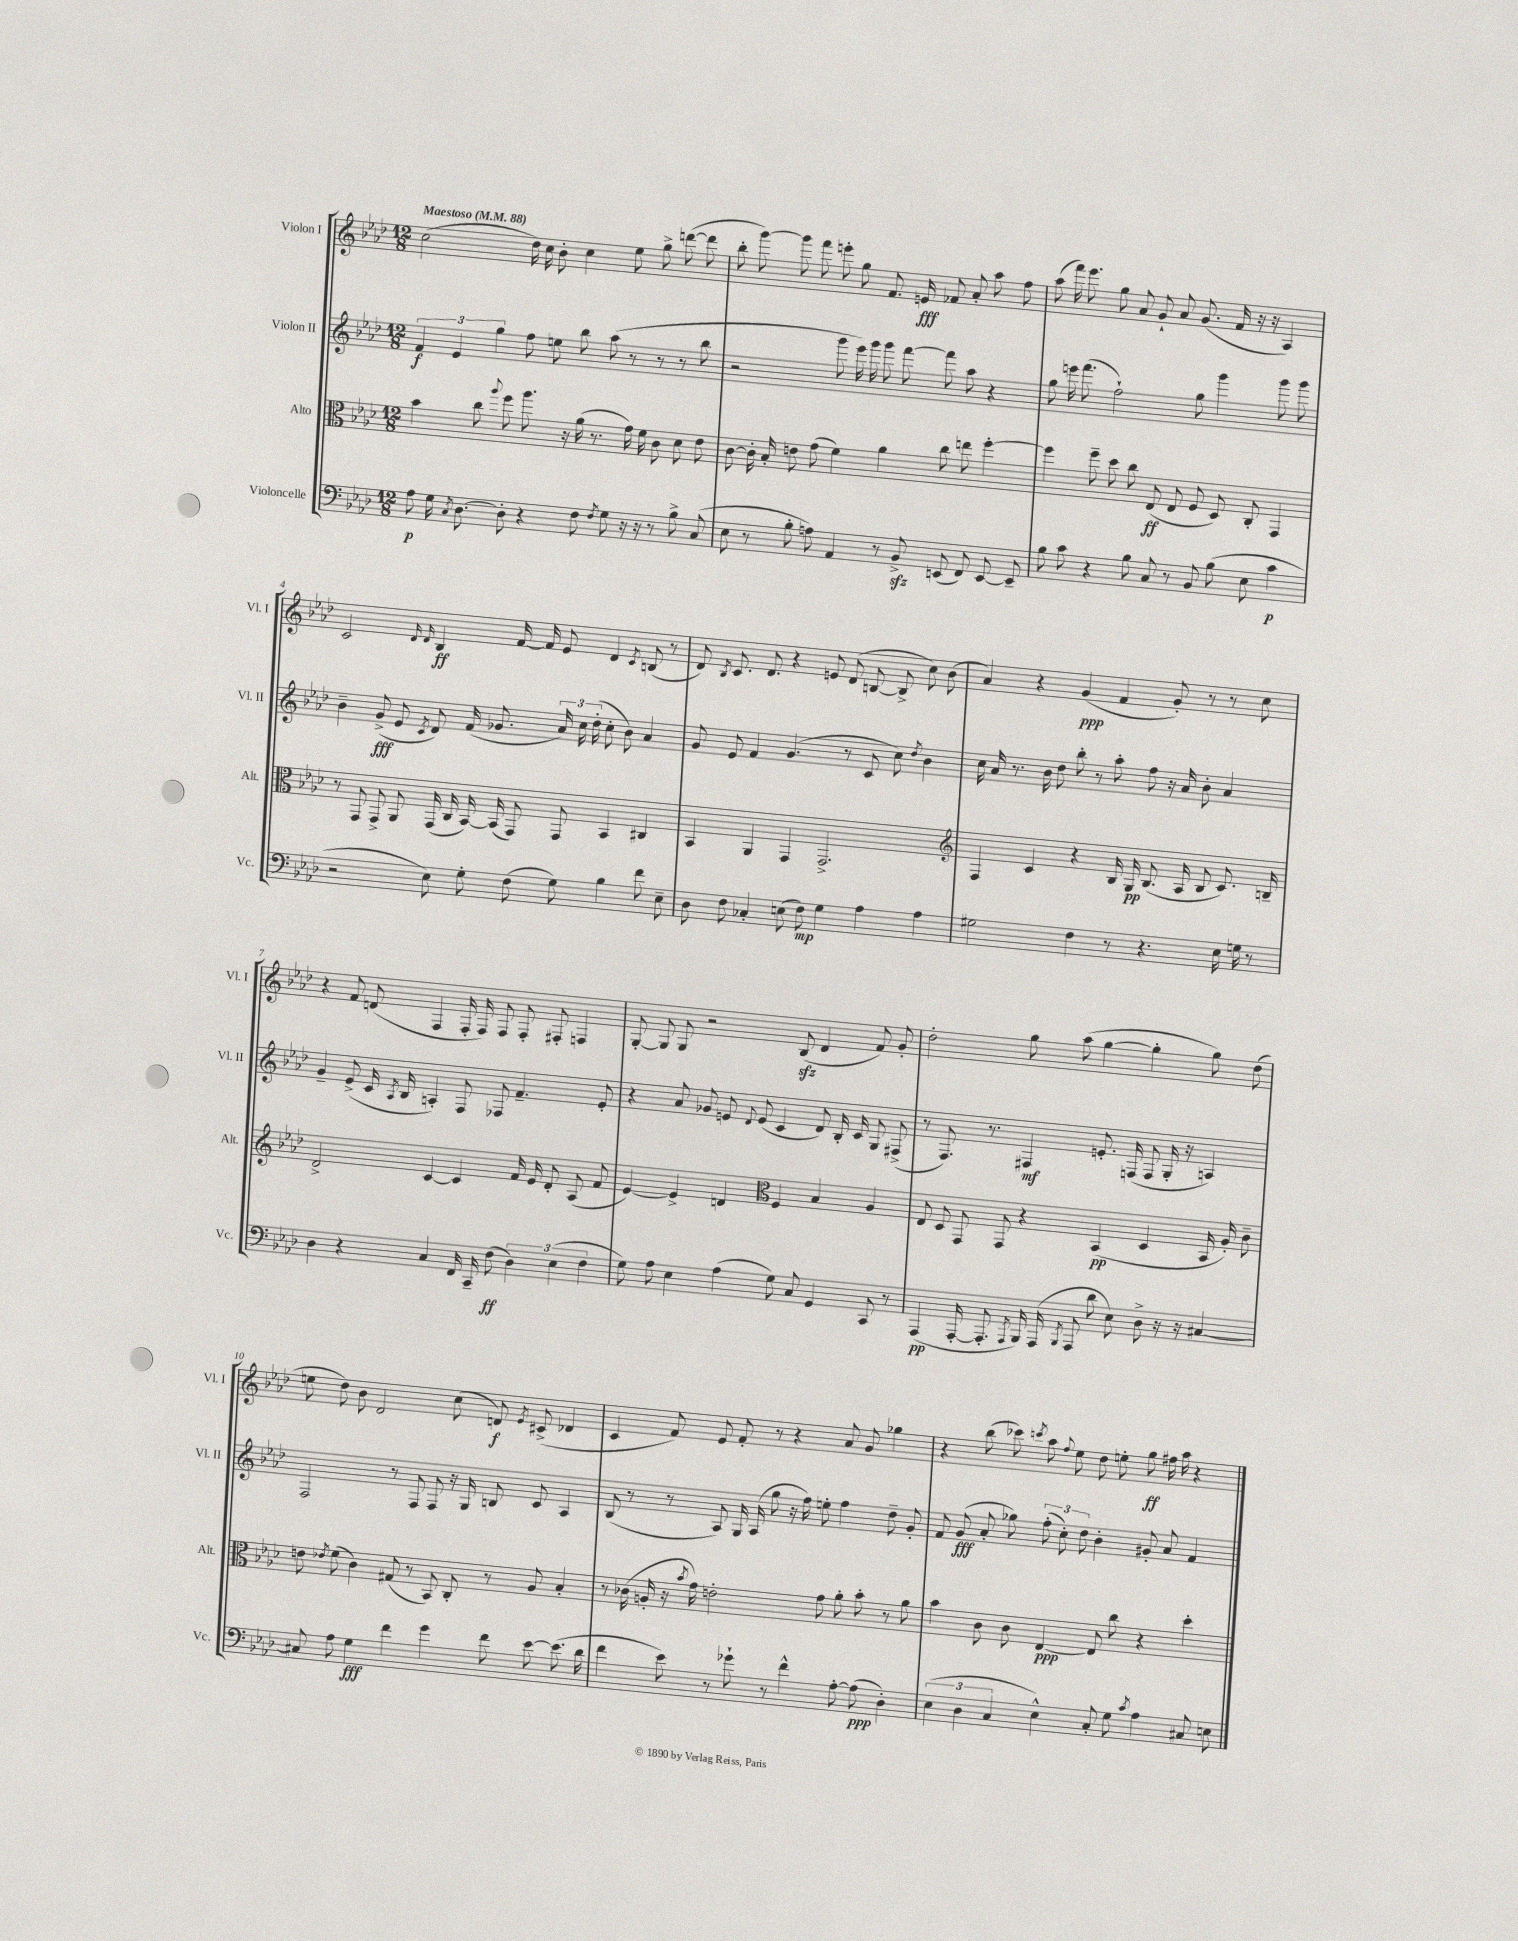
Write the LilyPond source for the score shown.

<<
\new StaffGroup <<
\new Staff = "s0" \with { instrumentName = "Violon I" shortInstrumentName = "Vl. I" } {
    \clef treble \key aes \major \numericTimeSignature \time 12/8 \tempo "Maestoso" 4 = 88
    \autoBeamOff c''2( des''16) c''16 bes'8-. c''4 ees''8 g''8-> d'''8~( d'''8 |
    bes''8-. g'''8~) g'''8 f'''8 e'''8-. g''8 f'8. e'16\fff fes'8 aes'8-. aes''8 f''8 |
    aes''8( f'''16) ees'''8. g''8 aes'8 g'8-! aes'8 g'8.( f'16 r16 r16 aes4) |
    c'2 \grace { des'16 des'16 } bes4\ff f'16~ f'16 ees'8 des'4 \acciaccatura { c'8 } b8( r8 |
    des'8) \acciaccatura { bes8 } c'8. des'8. r4 e'8 des'8( b8~ b8-> c''8) bes'8( |
    aes'4) r4 g'4\ppp( f'4 g'8-.) r8 r8 c''8 |
    r4 f'8 d'8( f4 f16-. f16) f8 f8-. fis8-. f4 |
    g8~-. g8 g8 r2 bes8\sfz( des'4 f'8) g'8-. |
    des''2-. g''8 aes''8( g''4~ g''4-. g''8) des''8( |
    e''8 des''8) bes'8 des'2 c''8( d'8\f) \acciaccatura { ees'8 } cis'8->( des'4 |
    c'4 f'8) ees'8 f'8-. r8 r4 aes'8 g'8 ges''4 |
    r4 bes''8( ces'''8) \acciaccatura { c'''8 } aes''8 \appoggiatura { f''8 } ees''8 des''8 e''8-. g''8\ff fis''16 aes''16 r4 \bar "|." |
}
\new Staff = "s1" \with { instrumentName = "Violon II" shortInstrumentName = "Vl. II" } {
    \clef treble \key aes \major \numericTimeSignature \time 12/8
    \autoBeamOff \tuplet 3/2 { f'4\f ees'4 g''4 } f''8 e''8 bes''8 aes''8( r8 r8 r8 bes''8 |
    r2 g'''8 ees'''16) g'''16 g'''8 f'''8~ f'''8 aes''8 r4 |
    g''8 e'''16 f'''8.( f''2-!) g''8 g'''4 g'''8 g'''8 |
    bes'4-- g'8->\fff( ees'8 \acciaccatura { c'8 } des'8) f'16( ges'8. \tuplet 3/2 { aes'16) c''16 des''16-.( } c''8-. bes'8) aes'4 |
    g'8 ees'8 f'4 g'4.( r8 c'8 c''8) \acciaccatura { des''8 } bes'4 |
    c''16 aes'16 r8. bes'16 des''8 bes''8-. r8 aes''8-. f''8 r16 aes'16 bes'8-. aes'4 |
    g'4-- ees'8->( c'16 \acciaccatura { aes8 } bes16 a4-.) f8 fes8 f'4.-- ees'8-. |
    r4 aes'8 ges'8 e'8 \appoggiatura { des'8 } e'8( c'4 des'8) bes16-. c'16 g8 fis8->( |
    r8 f8.) r8. fis4\mf e'8.-. f16( f8 g16-. r16 a4) |
    f2 r8 f8 f8 r16 g16 b8 c'8 aes4 |
    bes8( r8 r8 aes8) g16 aes16( g''8 r16 f''16) e''8-. f''4 des''8-- g'8-. |
    f'8 g'8\fff( aes'8-. ges''8) \tuplet 3/2 { f''8-.( c''8-.) des''8 } bes'4-. gis'8-. aes'8 f'4 \bar "|." |
}
\new Staff = "s2" \with { instrumentName = "Alto" shortInstrumentName = "Alt." } {
    \clef alto \key aes \major \numericTimeSignature \time 12/8
    \autoBeamOff bes'4 c''8 \appoggiatura { aes''8 } f''8 aes''8. r16 aes'16( r8. g'16) f'16 c'8 des'8 ees'8 |
    c'8~ c'16-. bes16-. e'8 g'8( f'4) aes'4 c''8 e''8 f''4~-. |
    f''4 f''8-- des''8 c''8 ees8\ff( ees8 f8 des8) c8-. g,4 |
    r8 g,8 g,8-> aes,8 g,16( c16 bes,16~) bes,16( g,8) g,8 bes,4 cis4 |
    bes,4 aes,4 g,4 g,2.-> |
    \clef treble f4 c'4 r4 bes16 g16\pp bes8.( aes16 bes8 c'8.) b16-- |
    des'2-> c'4~ c'4 f'16 ees'16 des'8-. aes8( f'8 |
    ees'4~) ees'4-> d'4 \clef alto f4 bes4 aes4 |
    ees8 des8 g,8 g,8 r4 bes,4\pp( des4 bes,16 aes16-.) c'8-- |
    e'8 \acciaccatura { ees'8 } f'8( c'4) gis8( r8 bes,8) c8-. r8 aes8 bes4-. |
    r8 ces'16( a16-. r16 \acciaccatura { bes'8 } g'16) e'2-. g'8 aes'8-. bes'8-. r8 aes'8 |
    bes'4 c'8 c'8 ees4~\ppp ees8 c''8 r4 des''4-. \bar "|." |
}
\new Staff = "s3" \with { instrumentName = "Violoncelle" shortInstrumentName = "Vc." } {
    \clef bass \key aes \major \numericTimeSignature \time 12/8
    \autoBeamOff aes8\p g16 \acciaccatura { c8 } des8.~ des8-. r4 f8 \acciaccatura { f8 } g8 r16 r16 r8 bes8-> c8( |
    ees8 r8 bes8-. a8) aes,4 r8 bes,8->\sfz e,8( f,8) e,8~ e,8-- |
    bes8 c'8 r4 bes8 c8 r8 bes,8 bes8( ees8 c'4\p |
    r2 ees8) g8-. f8( g8) bes4 f'8 ees8-- |
    des8 f8 ces4-. e8( f8\mp) g4 aes4 aes4 |
    gis2 f4 r8 r4. ees16 g16 r8 |
    des4 r4 c4 f,16 c,16-- f8\ff( \tuplet 3/2 { des4) ees4( f4 } |
    g8) aes8 ees4 aes4( g8) c8 g,4 c,8 r8 |
    aes,,4\pp( aes,,16~-. aes,,8.-. \acciaccatura { aes,,8 } bes,,16) aes,,16( \acciaccatura { bes,,8 } aes,,8 des'8 ees8) des8-> r16 r16 cis4~ |
    cis8 aes8 g4\fff f'4 g'4 f'8 ees'8~ ees'8.( des'16 |
    f'4 ees'8) r8 ges'8-! r8 f'4-^ aes8~-. aes8\ppp( des4-.) |
    \tuplet 3/2 { ees4( des4 c4 } ees4-^) c8-. g8 \acciaccatura { c'8 } aes4 cis8 e8 \bar "|." |
}
>>
>>
